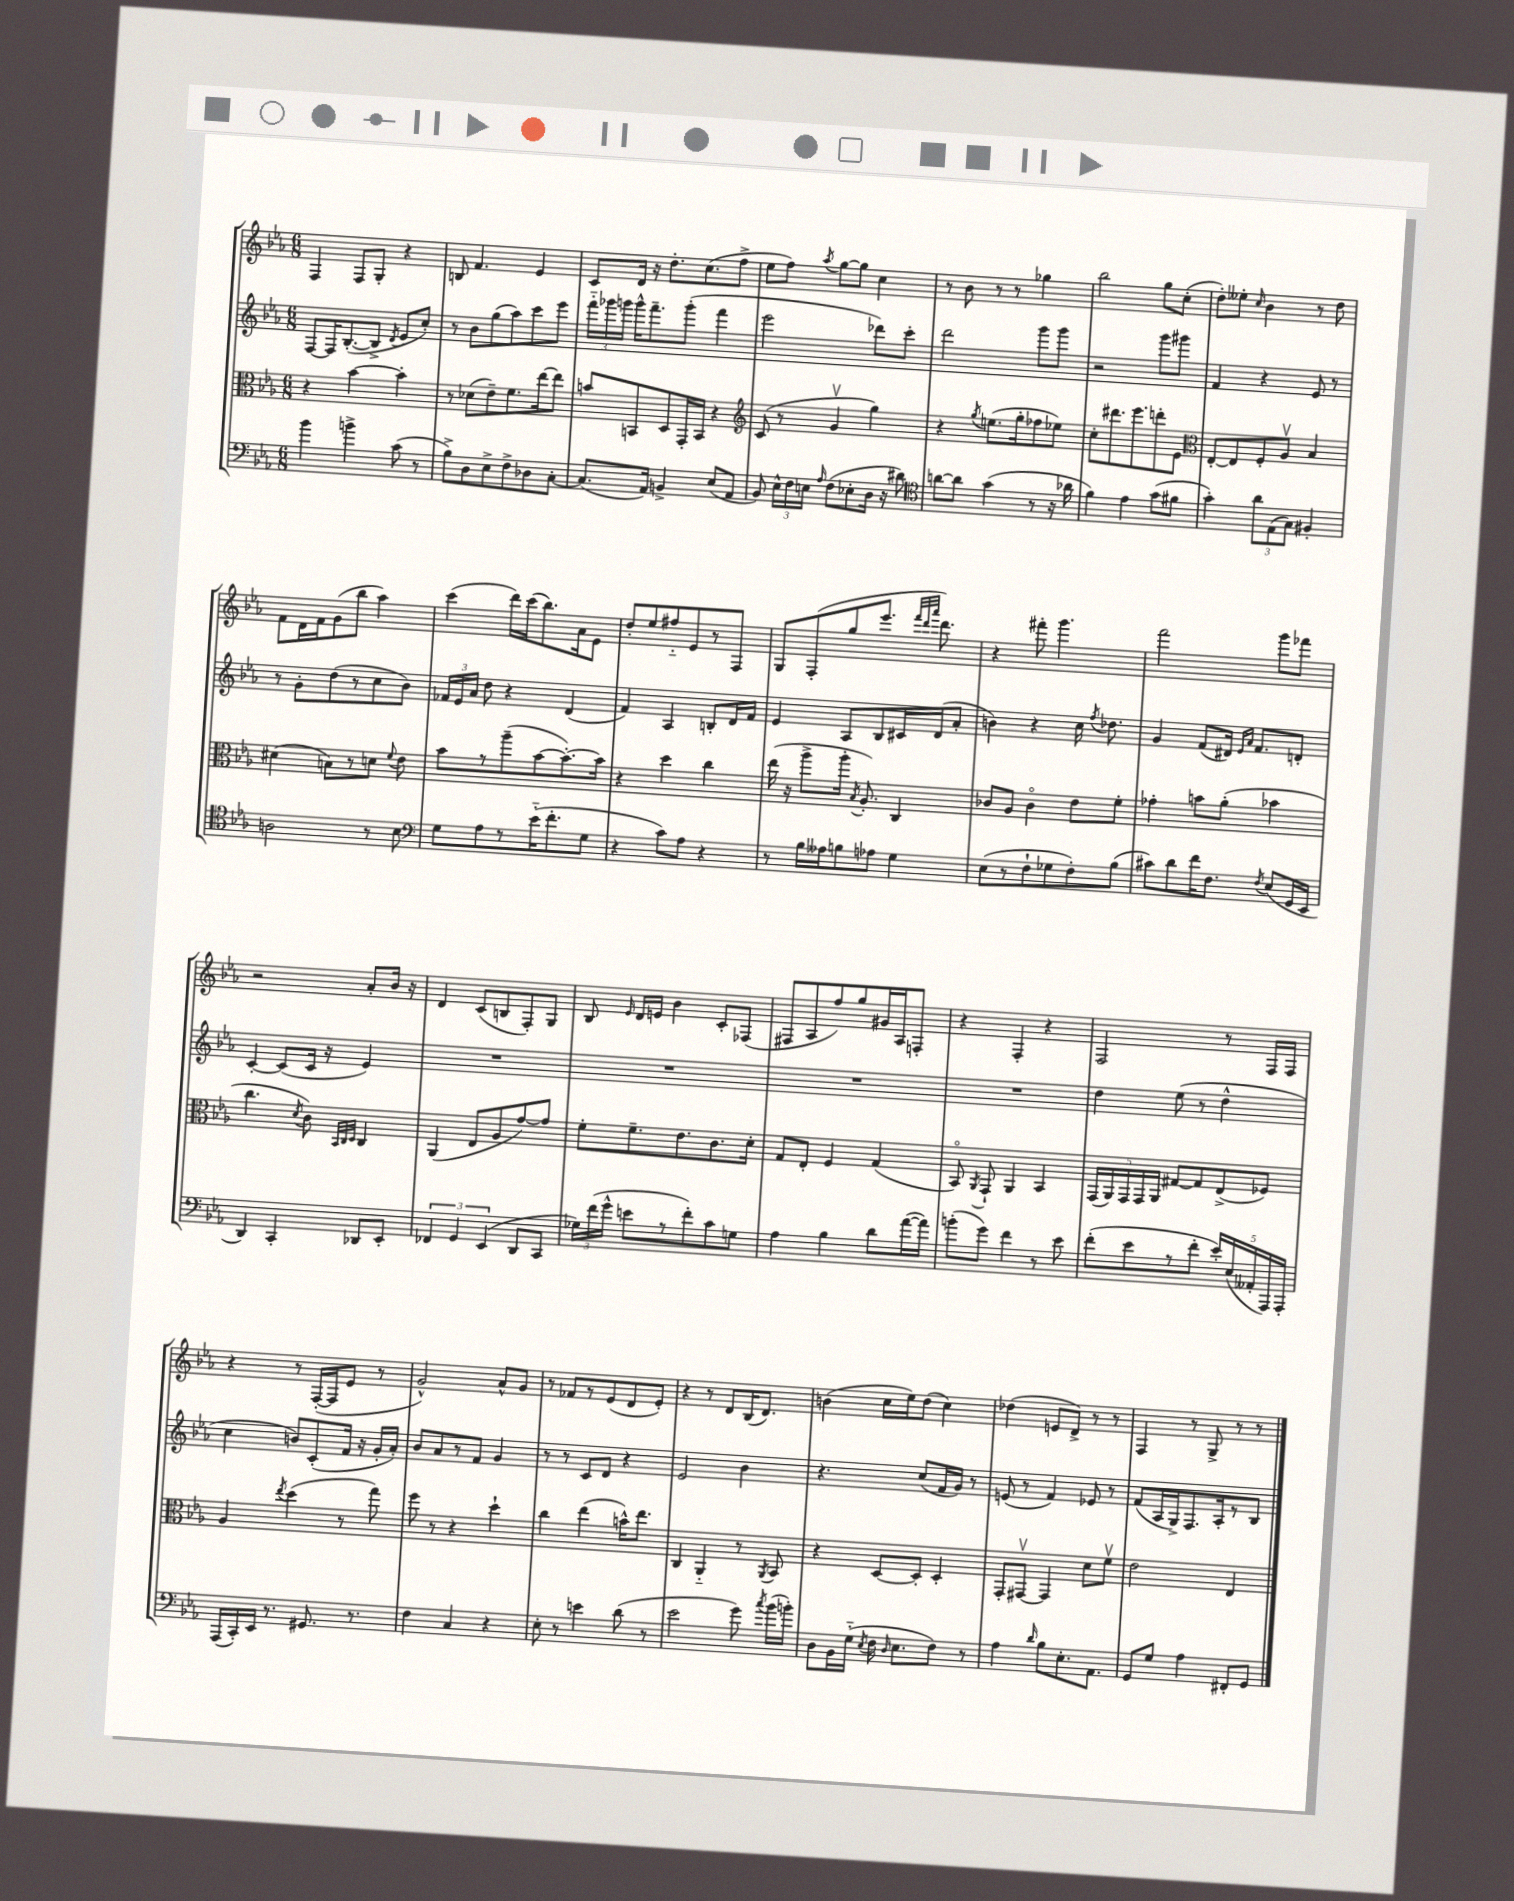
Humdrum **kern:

**kern	**kern	**kern	**kern
*staff4	*staff3	*staff2	*staff1
*clefF4	*clefC3	*clefG2	*clefG2
*k[b-e-a-]	*k[b-e-a-]	*k[b-e-a-]	*k[b-e-a-]
*M6/8	*M6/8	*M6/8	*M6/8
4b-	4r	[8F	4F
.	.	16F]	.
.	.	([8.B-'	.
4b^	[4b-	.	8F
.	.	8B-^]	8G'
.	.	8qd	.
(8c	4b-']	8e-	4r
8r	.	8cc')	.
=	=	=	=
8B-^)	8r	8r	8B
8D	(8d-	8b-	4.f
8E-^	8e-~)	(8gg	.
8F^	8.f	8aa-)	.
8D-	.	8ccc	4e-
.	[16ee-	.	.
[8C'	8ee-]	8eee-	.
=	=	=	=
(8.C]	8b	24fff'~	8c
.	.	24ggg-	.
.	.	24ggg	.
.	8BB	16ggg^^	16d
16AA-)	.	8.fff~	16r
4BB^	8D	.	8.dd'
.	16GG'	(8ggg'	.
.	16BB	.	(8.cc
(8E-	4r	4fff	.
8AA-	.	.	8ff^
=	=	=	=
*	*clefG2	*	*
8BB-)	(8c	2eee-	8ee-
24E-^^	8r	.	8ff)
24F	.	.	.
24E	.	.	.
16qqA-	.	.	8qaa-
(8F	4gv	.	[8gg
8E-'	.	.	8gg]
16D	4gg)	8ddd-)	4cc
16r	.	.	.
8d#)	.	8ccc'	.
=	=	=	=
*clefC4	*	*	*
[8a	4r	2ddd	8r
8a]	.	.	8b-
.	8qgg	.	.
(4g	(8.ee	.	8r
.	.	.	8r
.	16gg'	.	.
8r	8ff-	8ggg	4gg-
16r	8ee-)	8ggg	.
16a-	.	.	.
=	=	=	=
4f)	8cc'	2r	2bb-
.	8.ddd#	.	.
4e-	.	.	.
.	8.eee-	.	.
(8g	8ddd'	8ggg	8gg
8f#	8e-	8ggg#	(8cc'
=	=	=	=
*	*clefC3	*	*
4g')	[8E-'	4f	8dd')
.	8E-]	.	8ee--'
.	.	.	16qqcc
12a-	8F'	4r	4b-
(12E-	.	.	.
.	8A-v	.	.
12G)	.	.	.
4F#'	4B-	8e-	8r
.	.	8r	8dd
=	=	=	=
2A	(4d#	8r	8f
.	.	8g'	16d
.	.	.	16f
.	8B)	(8dd	(8g
.	8r	8r	8bb-
8r	8d	8cc	4aa-)
.	8qqf	.	.
8B-	8e-	8b-)	.
=	=	=	=
*clefF4	*	*	*
8G	8b-	24f-	(4ccc
.	.	24e-	.
.	.	24a-	.
8A-	8r	8dd	.
8r	(8aa-~	4r	16ddd)
.	.	.	(16ccc
(16e-'~	[8b-	.	8.bb-)
8.f'	.	.	.
.	8.b-'_)	(4d	.
.	.	.	16a-
8G	.	.	8e-
.	16b-]	.	.
=	=	=	=
4r	4r	4f)	8dd'
.	.	.	8ee-
8c)	4dd	4A-	8ff#'~
8A-	.	.	8e-
4r	4cc	8B'	8r
.	.	16d	8F
.	.	16f	.
=	=	=	=
8r	(16ee-	4e-	8G
.	16r	.	.
16B-	8aa-^	.	(8F'
16A--	.	.	.
8B	16aa-'	8A-	8gg
.	8qB-	.	.
.	8.A-')	.	.
8A-	.	8B-	8.eee-
4G	4C	16c#	.
.	.	.	32qqfff
.	.	.	32qqddd
.	.	.	32qqaaa-
.	.	(16d	8.ddd)
.	.	8a-'	.
=	=	=	=
(8E-	8c-	4b)	4r
8r	8A-	.	.
8F`	4c-o	4r	8fff#'
8G-	.	.	4.ggg
8F')	8e-	16cc	.
.	.	8qff	.
.	.	8.dd-	.
(8B-	8f'	.	.
=	=	=	=
8c#)	4g-'	4g	2fff
8d	.	.	.
16f	8b	(8f	.
8.F	.	.	.
.	(8a-'	16d#)	.
.	.	16qqe-	.
.	.	16qqa-	.
.	.	8.f	.
8qF	.	.	.
(8E-	4b-	.	8ggg
16GG	.	8d'	8fff-
16EE-	.	.	.
=	=	=	=
4DD)	4.cc	[4c'	2r
4CC'	.	(8c]	.
.	8qd	.	.
.	8c)	16c	.
.	.	16r	.
.	32qqBB-	.	.
.	32qqC	.	.
.	32qqD	.	.
8DD-	4C	4e-)	8a-'
8EE-'	.	.	16b-
.	.	.	16r
=	=	=	=
6FF-	(4AA-	2.r	4d
6GG	.	.	.
.	8E-	.	(8c
(6EE-	.	.	.
.	8A-	.	8B
8DD	[8g)	.	8F')
8CC	8g]	.	8G
=	=	=	=
24G-)	8f'	2.r	8B-
(24f	.	.	.
24g^^	.	.	.
.	.	.	16qqe-
8e	8.f~	.	16d
.	.	.	16e
8r	.	.	4b-
.	8.e-	.	.
8f')	.	.	.
8c	8.c	.	8c'
8G	.	.	(8F-
.	16d'	.	.
=	=	=	=
4A-	8G	2.r	8F#
.	8E-'	.	8A-
4B-	4F	.	8ff)
.	.	.	8gg
8d	(4G	.	16g#
.	.	.	16A-
([16a-	.	.	8F'
16a-])	.	.	.
=	=	=	=
(8b'	8BB-o)	2.r	4r
.	8qAA-	.	.
8g)	8GG`	.	.
4f	4AA-	.	4F'
8r	4BB-	.	4r
8e-	.	.	.
=	=	=	=
(8f'	(20GG	4dd	2F
.	20AA-)	.	.
.	20GG	.	.
8e-	.	.	.
.	20GG	.	.
.	20AA-	.	.
8r	[8G#	(8ee-	.
8f'	8G#]	8r	.
20e-')	(8E-^	4dd^^	8r
(20E-	.	.	.
20AA--'	.	.	.
.	8F-)	.	16F
20AAA-)	.	.	.
.	.	.	16F
20AAA-'	.	.	.
=	=	=	=
(16AAA-	4A-	4cc	4r
16CC')	.	.	.
16EE-	.	.	.
8.r	.	.	.
.	8qee-	.	.
.	(4dd	8b)	8r
8.GG#	.	(8c'	([16F'
.	.	.	16F]
.	8r	16f	8e-
8.r	.	16r	.
.	8gg)	16g'	8r
.	.	16a-')	.
=	=	=	=
4F	8ff	8b-	2g^^)
.	8r	8a-	.
4C	4r	8r	.
.	.	8f	.
4r	4dd`	4g	8a-^^
.	.	.	8g
=	=	=	=
8E-'	4cc	8r	8r
8r	.	8r	8f-
4e	(4ee-	8c	8r
.	.	8d	(8e-
(8d	16b^^)	4r	8d
.	8.ee-	.	.
8r	.	.	8e-')
=	=	=	=
2e-	4C	2e-	4r
.	4AA-'~	.	8r
.	.	.	8d
8g)	8r	4b-	(16B-
.	.	.	8.d)
8qcc	8qAA-	.	.
(16b-	8BB-	.	.
16b')	.	.	.
=	=	=	=
8D	4r	4.r	(4b
16BB-	.	.	.
(16G'~	.	.	.
8qE-	.	.	.
16F	[8D	.	16cc
16qqD	.	.	.
8.E-	.	.	16ee-)
.	8D']	(8cc	(8dd
8F)	4D'	16f	4cc)
.	.	16g)	.
8r	.	8r	.
=	=	=	=
4A-	8GG'	(8e	(4dd-
.	[8GG#v	8r	.
16qqd	.	.	.
8B-	4GG#]	4f)	8e
8.E-'	.	.	8d^)
.	8d	8e-	8r
8.AA-	.	.	.
.	8fv	8r	8r
=	=	=	=
8GG	2e-	(8f	4F
8G	.	16A-	.
.	.	16G^)	.
4A-	.	8.F	8r
.	.	.	8G^
.	.	16A-'	.
8FF#'	4E-	8r	8r
8GG	.	8B-	8r
==	==	==	==
*-	*-	*-	*-
